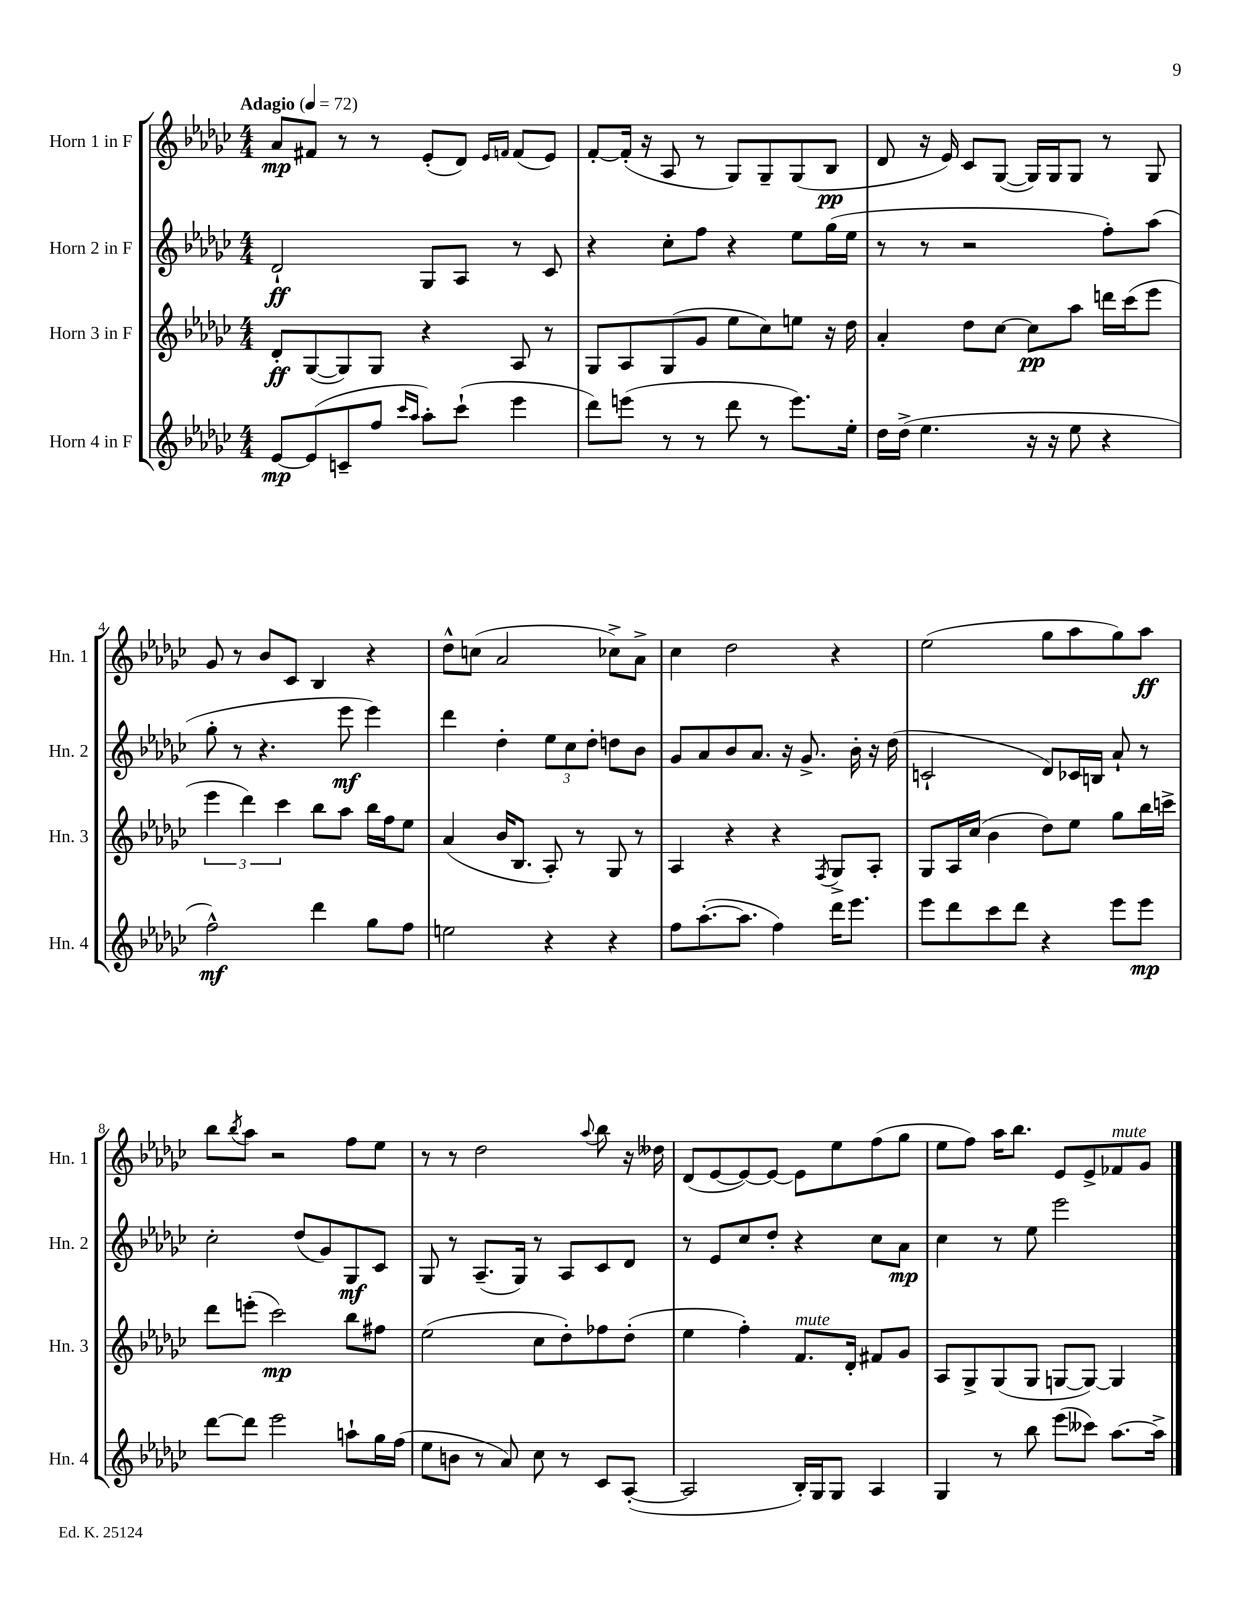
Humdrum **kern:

**kern	**kern	**kern	**kern
*staff4	*staff3	*staff2	*staff1
*clefG2	*clefG2	*clefG2	*clefG2
*k[b-e-a-d-g-c-]	*k[b-e-a-d-g-c-]	*k[b-e-a-d-g-c-]	*k[b-e-a-d-g-c-]
*M4/4	*M4/4	*M4/4	*M4/4
*MM72	*MM72	*MM72	*MM72
[8e-/L	8d-'/L	2d-`/	8a-/L
(8e-/]	([8G-/	.	8f#/J
8c~/	8G-/])	.	8r
8ff/J	8G-/J	.	8r
16qqccc-/LL	.	.	.
16qqaa-/JJ	.	.	.
8aa-'\L)	4r	8G-/L	(8e-'/L
(8ccc-`\J	.	8A-/J	8d-/J)
.	.	.	16qqe-/LL
.	.	.	16qqf/JJ
4eee-\	8A-/	8r	(8f/L
.	8r	8c-/	8e-/J)
=	=	=	=
8ddd-\L)	8G-/L	4r	[8f'/L
(8eee\J	8A-/	.	(16f'/]Jk
.	.	.	16r
8r	(8G-/	8cc-'\L	8A-/
8r	8g-/J	8ff\J	8r
8ddd-\	8ee-\L	4r	8G-/L)
8r	8cc-\)	.	8G-~/
8.eee\L)	8ee\J	8ee-\L	(8G-/
.	16r	(16gg-\L	8B-/J
16ee-'\Jk	16dd-\	16ee-\JJ	.
=	=	=	=
16dd-\LL	4a-'/	8r	8d-/
(16dd-^\JJ	.	.	.
4.ee-\	.	8r	16r
.	.	.	16e-/)
.	8dd-\L	2r	8c-/L
.	[8cc-\J	.	([8G-/J
16r	8cc-\]L	.	16G-/]LL)
16r	.	.	16G-/J
8ee-\	8aa-\J	.	8G-/J
4r	16ddd\LL	8ff'\L)	8r
.	(16ccc-\J	.	.
.	8eee-\J	(8aa-\J	8G-/
=	=	=	=
2ff^^\)	6eee-\	8gg-'\	8g-/
.	.	8r	8r
.	6ddd-\)	.	.
.	.	4.r	8b-/L
.	6ccc-\	.	.
.	.	.	8c-/J
4ddd-\	8bb-\L	.	4B-/
.	8aa-\J	8eee-\	.
8gg-\L	16bb-\LL	4eee-\)	4r
.	16ff\J	.	.
8ff\J	8ee-\J	.	.
=	=	=	=
2ee\	(4a-/	4ddd-\	8dd-^^\L
.	.	.	(8cc\J
.	16b-/LK	4dd-'\	2a-/
.	8.B-/J	.	.
4r	8A-'/)	12ee-\L	.
.	.	12cc-\	.
.	8r	.	.
.	.	12dd-'\J	.
4r	8G-/	8dd\L	8cc-^\L)
.	8r	8b-\J	8a-^\J
=	=	=	=
8ff\L	4A-/	8g-/L	4cc-\
([8.aa-'\	.	8a-/	.
.	4r	8b-/	2dd-\
8.aa-\]J	.	.	.
.	.	8.a-/J	.
4ff\)	4r	.	.
.	.	16r	.
.	.	8.g-^/	.
.	8qF/	.	.
16ddd-\LK	8G-^/L	.	4r
8.eee-\J	.	16b-'\	.
.	8A-'/J	16r	.
.	.	(16dd-\	.
=	=	=	=
8eee-\L	8G-/L	2c`/	(2ee-\
8ddd-\	16A-/L	.	.
.	(16cc-/JJ	.	.
8ccc-\	4b-\	.	.
8ddd-\J	.	.	.
4r	8dd-\L)	8d-/L)	8gg-\L
.	8ee-\J	16c-/L	8aa-\
.	.	16B/JJ	.
8eee-\L	8gg-\L	8a-`/	8gg-\)
8eee-\J	16bb-\L	8r	8aa-\J
.	16ccc^\JJ	.	.
=	=	=	=
[8ddd-\L	8ddd-\L	2cc-'\	8bb-\L
.	.	.	8qbb-/
8ddd-\]J	(8eee'\J	.	8aa-\J
2eee-\	2ccc-\)	.	2r
.	.	(8dd-/L	.
.	.	8g-/)	.
8aa`\L	8bb-\L	8G-/	8ff\L
16gg-\L	8ff#\J	8c-/J	8ee-\J
(16ff\JJ	.	.	.
=	=	=	=
8ee-\L	(2ee-\	8G-/	8r
8b\J	.	8r	8r
8r	.	(8.A-~/L	2dd-\
8a-/)	.	.	.
.	.	16G-/Jk)	.
8cc-\	8cc-\L	8r	.
8r	8dd-'\)	8A-/L	.
.	.	.	8qqaa-/
8c-/L	8ff-\	8c-/	8bb-\
([8A-'/J	(8dd-'\J	8d-/J	16r
.	.	.	16dd--\
=	=	=	=
2A-/]	4ee-\	8r	(8d-/L
.	.	8e-/L	[8e-/
.	4ff'\)	8cc-/	8e-/_)
.	.	8dd-'/J	8e-/_J
16B-'/LL)	8.f/L	4r	8e-\]L
16G-/J	.	.	.
8G-/J	.	.	8ee-\
.	16d-'/Jk	.	.
4A-/	8f#/L	8cc-\L	(8ff\
.	8g-/J	8a-\J	8gg-\J
=	=	=	=
4G-/	8A-/L	4cc-\	8ee-\L
.	8G-^/	.	8ff\J)
8r	(8G-/	8r	16aa-\LK
.	.	.	8.bb-\J
8bb-\	8G-/J	8ee-\	.
(8eee-\L	[8G/L	2eee-\	8e-/L
8ccc--\J)	8G/_J)	.	8e-^/
[8.aa-\L	4G/]	.	8f-/
.	.	.	8g-/J
16aa-^\]Jk	.	.	.
==	==	==	==
*-	*-	*-	*-
